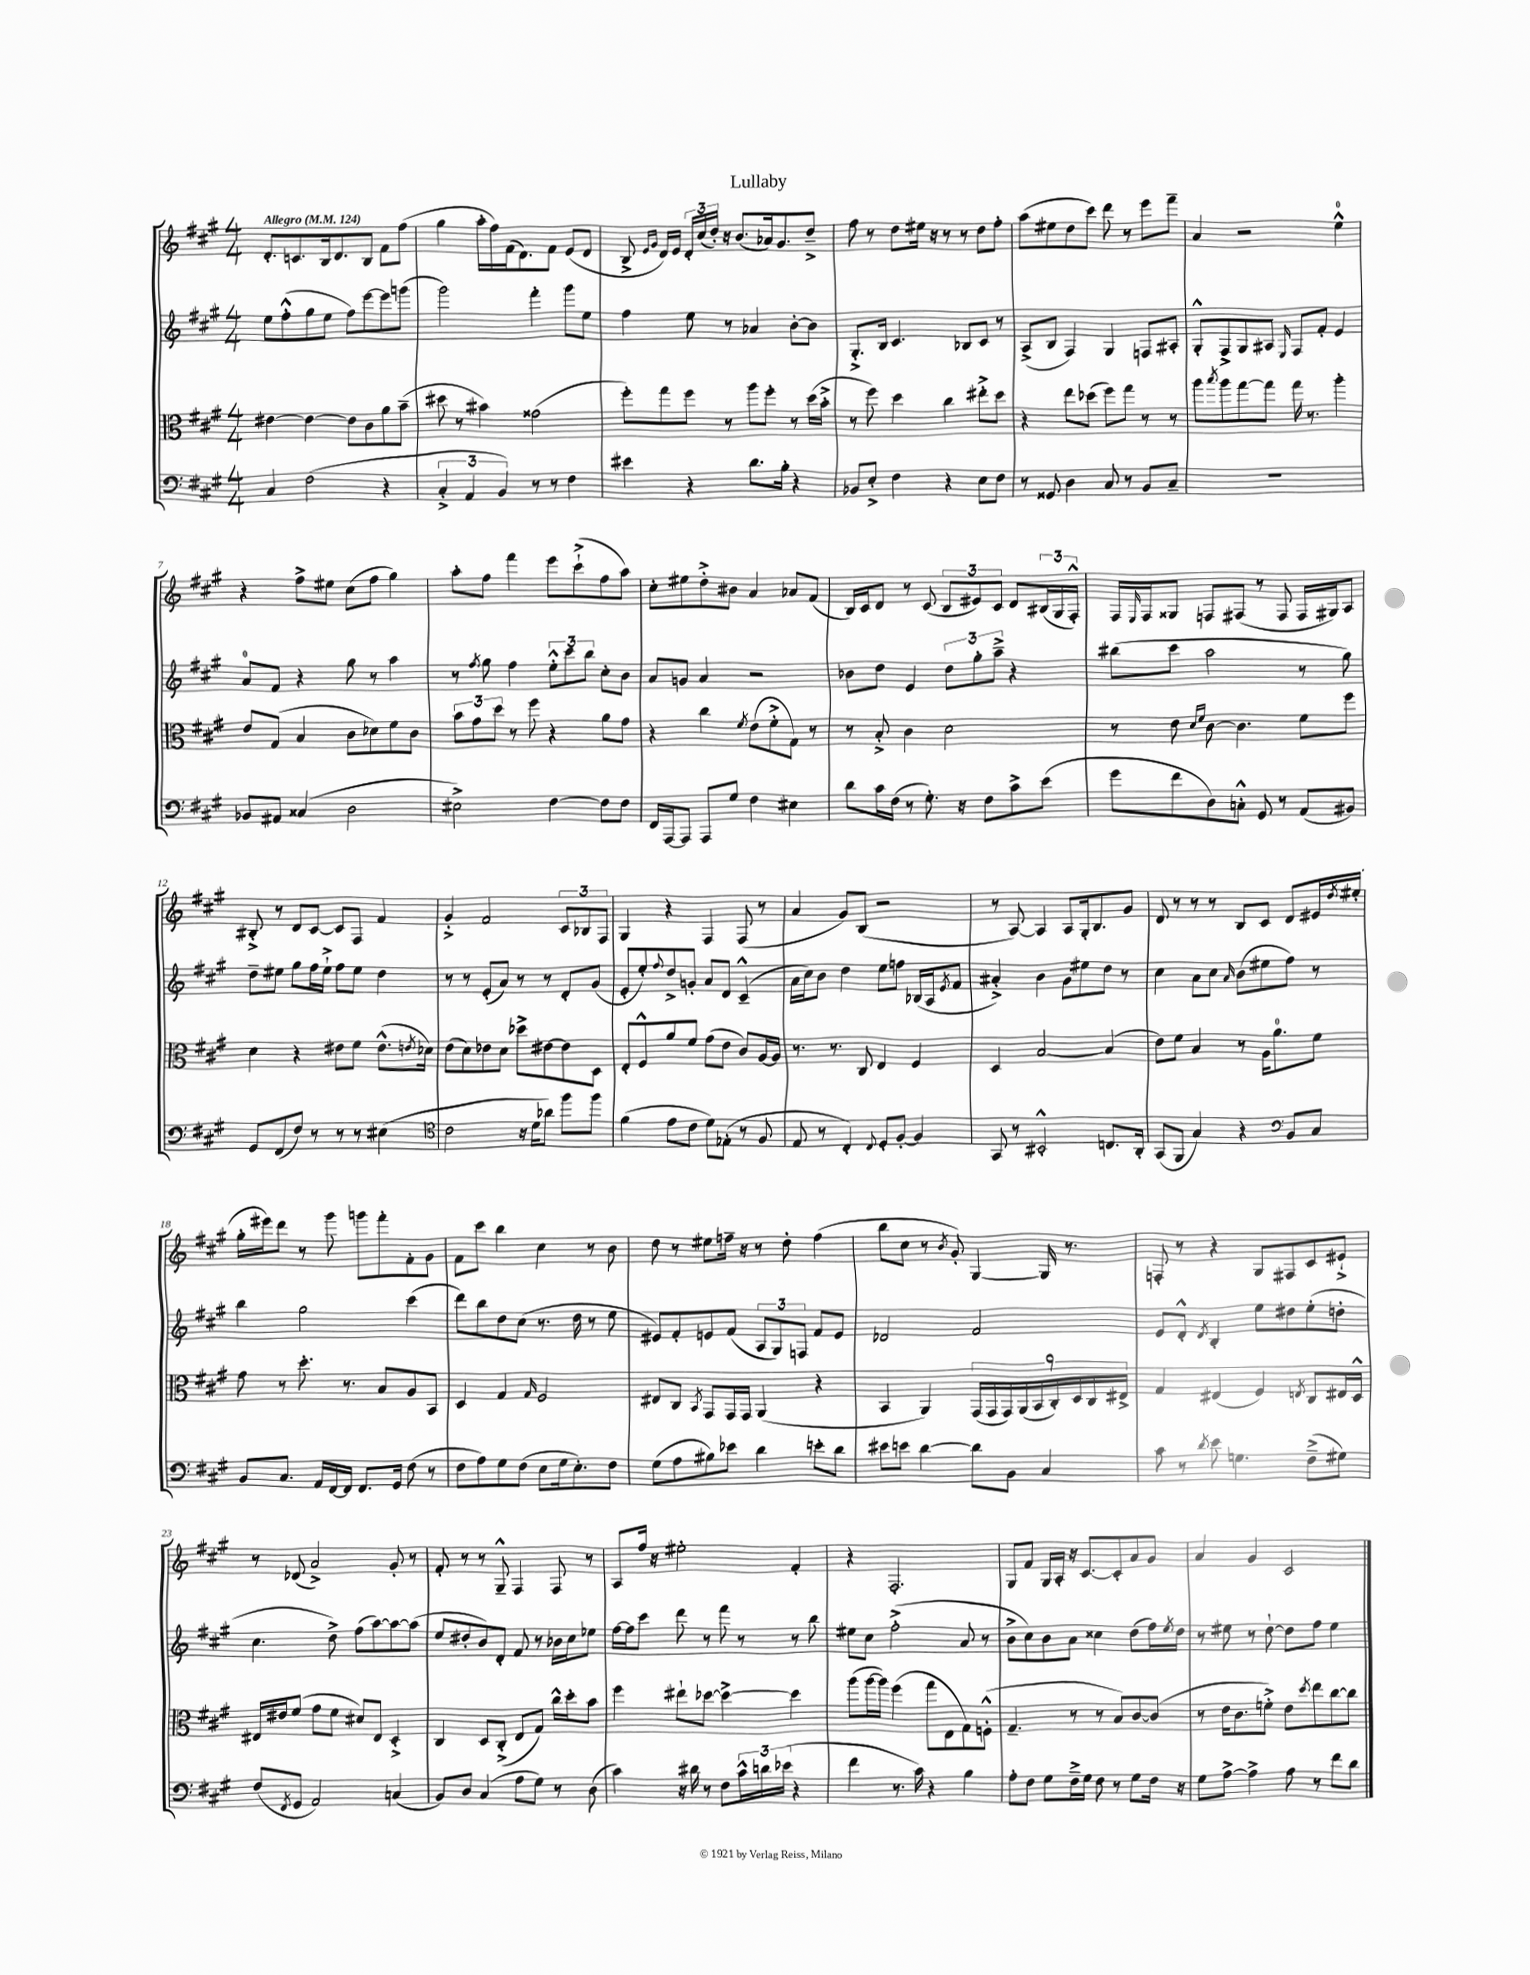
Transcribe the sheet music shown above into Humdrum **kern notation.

**kern	**kern	**kern	**kern
*part4	*part3	*part2	*part1
*staff4	*staff3	*staff2	*staff1
*clefF4	*clefC3	*clefG2	*clefG2
*k[f#c#g#]	*k[f#c#g#]	*k[f#c#g#]	*k[f#c#g#]
*M4/4	*M4/4	*M4/4	*M4/4
*MM124	*MM124	*MM124	*MM124
=1	=1	=1	=1
!	!	!	!LO:TX:a:B:t=Allegro
4C#/	[4e#X\	8ee\L	8.d'/L
.	.	(8ff#'^^\	.
.	.	.	8.cn/
(2F#\	4e#\_	8gg#\	.
.	.	8ee\J	16B/k
.	.	.	8.d/
.	8e#\L]	8ff#\L)	.
.	8c#\	[8eee\	8B/J
4r	8a\	8eee\]	8f#\L
.	(8b~\J	(8gggn\J	(8ff#\J
=2	=2	=2	=2
6C#'^/	8dd#X\	2ggg#\)	4gg#\
.	8r	.	.
6AA/	.	.	.
.	4b#X\)	.	16aa'\LL
.	.	.	16ff#\)
6BB/)	.	.	.
.	.	.	(16f#\J
.	.	.	8.d\)
8r	(2g##X\	4fff#'\	.
8r	.	.	8f#\J
4F#\	.	8ggg#\L	(8e/L
.	.	8ee\J	8d/J
=3	=3	=3	=3
4e#X\	8ff#'\L)	4ff#\	8B^/
.	.	.	16qqe/LL
.	.	.	16qqg#/JJ
.	8gg#\	.	16d/LL)
.	.	.	16e/JJ
4r	8ff#\J	8ee\	24d'/LL
.	.	.	(24cc#/
.	.	.	24dd'/JJ)
.	8r	8r	16r
.	.	.	(8.b/L
8.d\L	8aa\L	4a-X/	.
.	8ff#'\J	.	16a-X/k)
16B'\Jk	.	.	8.g#/
4r	8r	[8b'\L	.
.	(16dd\LL	8b\J]	8dd~^/J
.	16b'^\JJ	.	.
=4	=4	=4	=4
8BB-X/L	8r	8.G#'^/L	8ff#\
8E'^/J	8ff#\)	.	8r
.	.	16B/Jk	.
4F#\	4dd\	4.c#/	8dd\L
.	.	.	16ee#X\Jk
.	.	.	16r
4r	4cc#\	.	8r
.	.	8B-X/L	8r
8E\L	8ee#X'^\L	8c#/J	8dd\L
8F#\J	8dd\J	8r	8ff#'\J
=5	=5	=5	=5
8r	4r	(8A^/L	(8aa\L
8GG##X/	.	8B/J	8ee#X\
4D\	8ee\L	4F#/)	8dd\
.	(8dd-X\J	.	8ccc#\J)
8C#/	8ff#\L)	4G#/	8ddd\
8r	8gg#\J	.	8r
8BB/L	8r	8Fn/L	8eee\L
8C#~/J	8r	8A#X'/J	8fff#~\J
=6	=6	=6	=6
1r	8aa\L	8G#'^^/L	4a/
.	8qbb/	.	.
.	8aa\	8F#^/	.
.	[8gg#\	8G#/	2r
.	8gg#\J]	8A#X/J	.
.	.	16qqE/	.
.	16gg#\	8F#/L	.
.	8.r	.	.
.	.	8f#'/J	.
.	4aa'\	4e/	4ee^^\
!!LO:LB:g=z
=7	=7	=7	=7
8BB-X/L	8e/L	8a/L	4r
8AA#X/J	(8G#/J	8f#/J	.
(4C##X/	4B/	4r	8ff#^\L
.	.	.	8ee#X\J
2D\	8c#\L	8gg#\	(8cc#\L
.	8d-X\)	8r	8ff#\J
.	8f#\	4aa\	4gg#\)
.	8c#\J	.	.
=8	=8	=8	=8
2E#X^\)	12b\L	8r	8aa'\L
.	12g#\	.	.
.	.	8qff#/	.
.	.	8gg#\	8ff#\J
.	12dd\J	.	.
.	8r	4ff#\	4fff#\
.	8ff#\	.	.
[4F#\	4r	12ee'^^\L	8eee\L
.	.	12ccc#\	.
.	.	.	(8ccc#`^\
.	.	12bb\J	.
8F#\L]	8a\L	8cc#'\L	8ff#\
8F#\J	8g#\J	8b\J	8aa\J)
=9	=9	=9	=9
16FF#/LL	4r	8a/L	8cc#'\L
[16AAA/J	.	.	.
8AAA/J]	.	8gn/J	8ee#X\
8AAA/L	4cc#\	4a/	8dd'^\
8G#/J	.	.	8b#X\J
.	8qf#/	.	.
4F#\	(8e\L	2r	4a/
.	8f#'^\	.	.
4E#X\	8G#\J)	.	8a-X/L
.	8r	.	(8f#/J
=10	=10	=10	=10
8d\L	8r	8b-X\L	16B/LL)
.	.	.	16c#/J
16c#\L	8B'^/	8dd\J	8d/J
(16F#\JJ	.	.	.
8r	4c#\	4e/	8r
8.G#'\)	.	.	(8c#/
.	2d\	12dd\L	12B/L
16r	.	.	.
.	.	12gg#'\	12e#X/)
8F#\L	.	.	.
.	.	12aa~^\J	12c#/J
8c#^\	.	4r	8d/L
(8e\J	.	.	(24B#X/L
.	.	.	24G#/
.	.	.	24F#'^^/JJ)
=11	=11	=11	=11
8g#\L	8r	(8bb#X\L	16F#/LL
.	.	.	16qqE/
.	.	.	16F#/J
8f#\	8e\	8ccc#\J	8G##X/J
.	16qqd/LL	.	.
.	16qqf#/JJ	.	.
8D\)	[8c#\	2aa\	8Fn/L
8Cn'^^\J	4.c#\]	.	(8F#X/J
8GG#/	.	.	8r
8r	.	.	8F#/
(8AA/L	8f#\L	8r	16F#/LL
.	.	.	16G#X/J)
8BB#X/J)	8ff#\J	8gg#\)	8A/J
!!LO:LB:g=z
=12	=12	=12	=12
8GG#/L	4d\	8dd~\L	8B#X'^/
(8FF#/	.	8ee#X\J	8r
8F#/J)	4r	8gg#\L	8d/L
8r	.	16ff#\L	[8c#/J
.	.	16ee#`^\JJ	.
8r	8e#X\L	8ff#\L	8c#/L]
8r	8f#\J	8ee#\J	8F#/J
(4E#X\	(8.e#^^\L	4dd\	4f#/
.	8qen/	.	.
.	16d-X\Jk)	.	.
=13	=13	=13	=13
*clefC4	*	*	*
2c#\	(8e\L	8r	4g#'^/
.	8d\)	8r	.
.	8e-X\	(8e'/L	2f#/
.	8d\J	8a/J)	.
16r	8dd-X^\L	8r	.
16d\KL	.	.	.
8a-X\J)	[8e#X\	8r	.
8ff#\L	8e#\]	8d'/L	12c#/L
.	.	.	12B-X/
8ff#\J	8D\J	(8g#/J	.
.	.	.	12F#/J
=14	=14	=14	=14
(4f#\	8E'/L	8e'/L	4G#/
.	8F#^^/	8ee'/)	.
.	.	8qqff#/	.
8e\L	8a/	8dd^/	4r
8c#\J	8f#/J	8gn'/J	.
8d\L)	(8g#\L	8a/L	4F#/
(8E-X'\J	8e\J	8d/J	.
8r	8c#/L)	(4c#~^^/	(8F#/
8F#/	[16A/L	.	8r
.	16A/JJ]	.	.
=15	=15	=15	=15
8E/	8.r	16a\LL	4a/
.	.	16cc#\J)	.
8r	.	8b\J	.
.	8.r	.	.
4C#'/)	.	4dd\	8g#/L)
.	8C#/	.	(8B/J
8qqC#/	.	.	.
8D'/L	4E/	8ee\L	2r
[8F#'/J	.	8ffn\J	.
4F#/]	4F#/	(16B-X/LL	.
.	.	16A/J	.
.	.	8qe/	.
.	.	8f#/J	.
=16	=16	=16	=16
8GG#/	4D/	4a#X'^/)	8r
8r	.	.	[8A/)
2BB#X'^^/	[2B/	4b\	4A/]
.	.	8g#\L	8A/L
.	.	8ee#X\	16G#'/k
.	.	.	8.B/
8.Cn/L	(4B/]	8dd\J	.
.	.	8r	8g#/J
16AA'/Jk	.	.	.
=17	=17	=17	=17
(8GG#/L	8e\L)	4cc#\	8d/
8FF#/J	8f#\J	.	8r
4G#/)	4B/	8a\L	8r
.	.	8cc#\J	8r
.	.	16qqa/	.
4r	8r	(8b\L	8B/L
.	16A\KL	8ee#X\	8c#/J
.	8.a\	.	.
*clefF4	*	*	*
8BB/L	.	8ff#\J)	8d/L
8C#/J	8f#\J	8r	16e#X/L
.	.	.	8qdd/
.	.	.	(16ee#X'/JJ
!!LO:LB:g=z
=18	=18	=18	=18
8BB/L	8g#\	4bb\	16gg#'\LL
.	.	.	16eee#X\J)
8.C#/J	8r	.	8ddd\J
.	8.dd'\	2gg#\	8r
16AA/LL	.	.	.
[16FF#/	.	.	8ggg#\
16FF#/JJ]	8.r	.	.
8.FF#/L	.	.	8gggn\L
.	8B/L	.	8fff#'\
16GG#/Jk	.	.	.
(8F#\	8A/	(4ccc#\	8f#'\
8r	8BB/J	.	8g#\J
=19	=19	=19	=19
8F#\L	4D/	8ddd\L)	8f#\L
8A\)	.	8bb\	8ccc#\J
8G#\	4G#/	8dd\	4bb\
(8F#\J	.	(8cc#\J	.
.	16qqG#/	.	.
8E\L	2F#/	8.r	4cc#\
16G#\k	.	.	.
8.E'\)	.	16dd\	.
.	.	8r	8r
8F#\J	.	8ee\	8b\
=20	=20	=20	=20
(8G#\L	8E#X/L	8e#X/L)	8dd\
8A\	8C#/J	8f#'/	8r
.	8qBB/	.	.
8B#X\)	8GG#/L	8en/	8ee#X\L
8e-X\J	16GG#/L	(8f#/J	16ffn~\Jk
.	16GG#/JJ	.	16r
4d\	(4AA/	12A/L	8r
.	.	12G#/)	.
.	.	.	8dd'\
.	.	12Fn/J	.
8en'\L	4r	8f#/L	(4ff\
8d\J	.	8e/J	.
=21	=21	=21	=21
8e#X\L	4BB/	2d-X/	8bb\L
8en\J	.	.	8cc#\J
[4d\	4AA/)	.	8r
.	.	.	8qb/
.	.	.	8g#'/)
8d\L]	(18GG#/LL	2f#/	[4G#/
.	18GG#/	.	.
.	18GG#/)	.	.
8BB\J	.	.	.
.	(18AA/	.	.
.	18BB/	.	.
4C#/	.	.	16G#/]
.	18C#'/)	.	.
.	.	.	8.r
.	18D/	.	.
.	18C#/	.	.
.	18E#X^/JJ	.	.
=22	=22	=22	=22
8c#\	4G#/	8e/L	8Fn'/
8r	.	8d'^^/J	8r
8qd/	.	8qd/	.
8e\	(4E#X/	4B'/	4r
4.Gn\	.	.	.
.	4F#/)	8ee\L	8G#/L
.	.	8dd#X\	8F#X/
.	8qEn/	.	.
(8F#~^\L	8C#/L	(8ee'\	8c#/
8G#X\J)	16E#X/L	8ddn'\J	8e#X`^/J
.	16D^^/JJ	.	.
!!LO:LB:g=z
=23	=23	=23	=23
(8F#/L	16E#X/LL	4.cc#\	8r
.	16e#X/J	.	.
8qFF#/	.	.	.
8GG#/J	(8f#/J	.	(8d-X/
2AA/)	8g#\L	.	2a^/)
.	8f#\J	8dd^\)	.
.	8d#X/L)	(8ff#\L	.
.	8E#/J	[8aa\)	.
(4Cn/	4D'^/	8aa\_	8g#'/
.	.	(8aa\J]	8r
=24	=24	=24	=24
8BB/L)	4C#/	8ee/L	8f#'/
8D/J	.	8dd#X'/	8r
(4C#/	8D/L	8b/)	8r
.	(8C#'^/J	8d'/J	8G#~^^/
8A\L	8E/L	8f#/	4F#/
8G#\J)	8G#/J)	8r	.
8r	16cc#^^\LL	16b-X\LL	8F#/
.	16dd'\J	16cc#\J	.
(8D\	8b\J	8ee-X\J	8r
=25	=25	=25	=25
4c#\)	4ff#\	[16ff#\LL	8A/L
.	.	16ff#\J]	.
.	.	8ccc#\J	16ff#/Jk
.	.	.	16r
16r	8ee#X`\L	8ddd\	2ee#X'\
16d#X\	.	.	.
8r	[8dd-X\J	8r	.
8F#\L	4dd-^\_	8fff#\	.
24c#^^\L	.	8r	.
24dn\	.	.	.
(24e-X\JJ	.	.	.
4r	4dd-\]	8r	4f#'/
.	.	8bb\	.
=26	=26	=26	=26
4f#\	(8aa\L	8ee#X\L	4r
.	[16aa\L	8cc#\J	.
.	16aa\JJ])	.	.
8.r	(4ff#\	(2ff#'^\	2.F#'/
16c#\)	.	.	.
4r	8gg#\L	.	.
.	8E\	.	.
4B\	8G#\)	8a/	.
.	(8Fn'^^\J	8r	.
=27	=27	=27	=27
8A'\L	4.G#~/	8b^\L	8G#/L
8F#\J	.	8cc#\)	8f#/J
8G#\L	.	8b\	16G#/LL
.	.	.	16A'/JJ
16F#~^\L	8r	8a\J	16r
16G#\JJ	.	.	[8.c#/L
8F#\	8r	4cc##X\	.
8r	8B/L)	.	8c#'/]
8G#\L	[8c#/	(8dd\L	8a/
16F#\Jk	(8c#/J]	16ff#\L)	8g#/J
.	.	8qee/	.
16r	.	16dd\JJ	.
=28	=28	=28	=28
8G#\L	8r	8r	4a/
[8A^\J	16e\KL	8ee#X\	.
.	8.c#\	.	.
4A^\]	.	8r	4g#/
.	8fn'^\J)	[8dd`\	.
8A\	8e\L	8dd\L]	2c#/
.	8qdd/	.	.
8r	8ee\	8ff#\J	.
8f#\L	[8cc#\	4ee#\	.
8d\J	8cc#\J]	.	.
==	==	==	==
*-	*-	*-	*-
